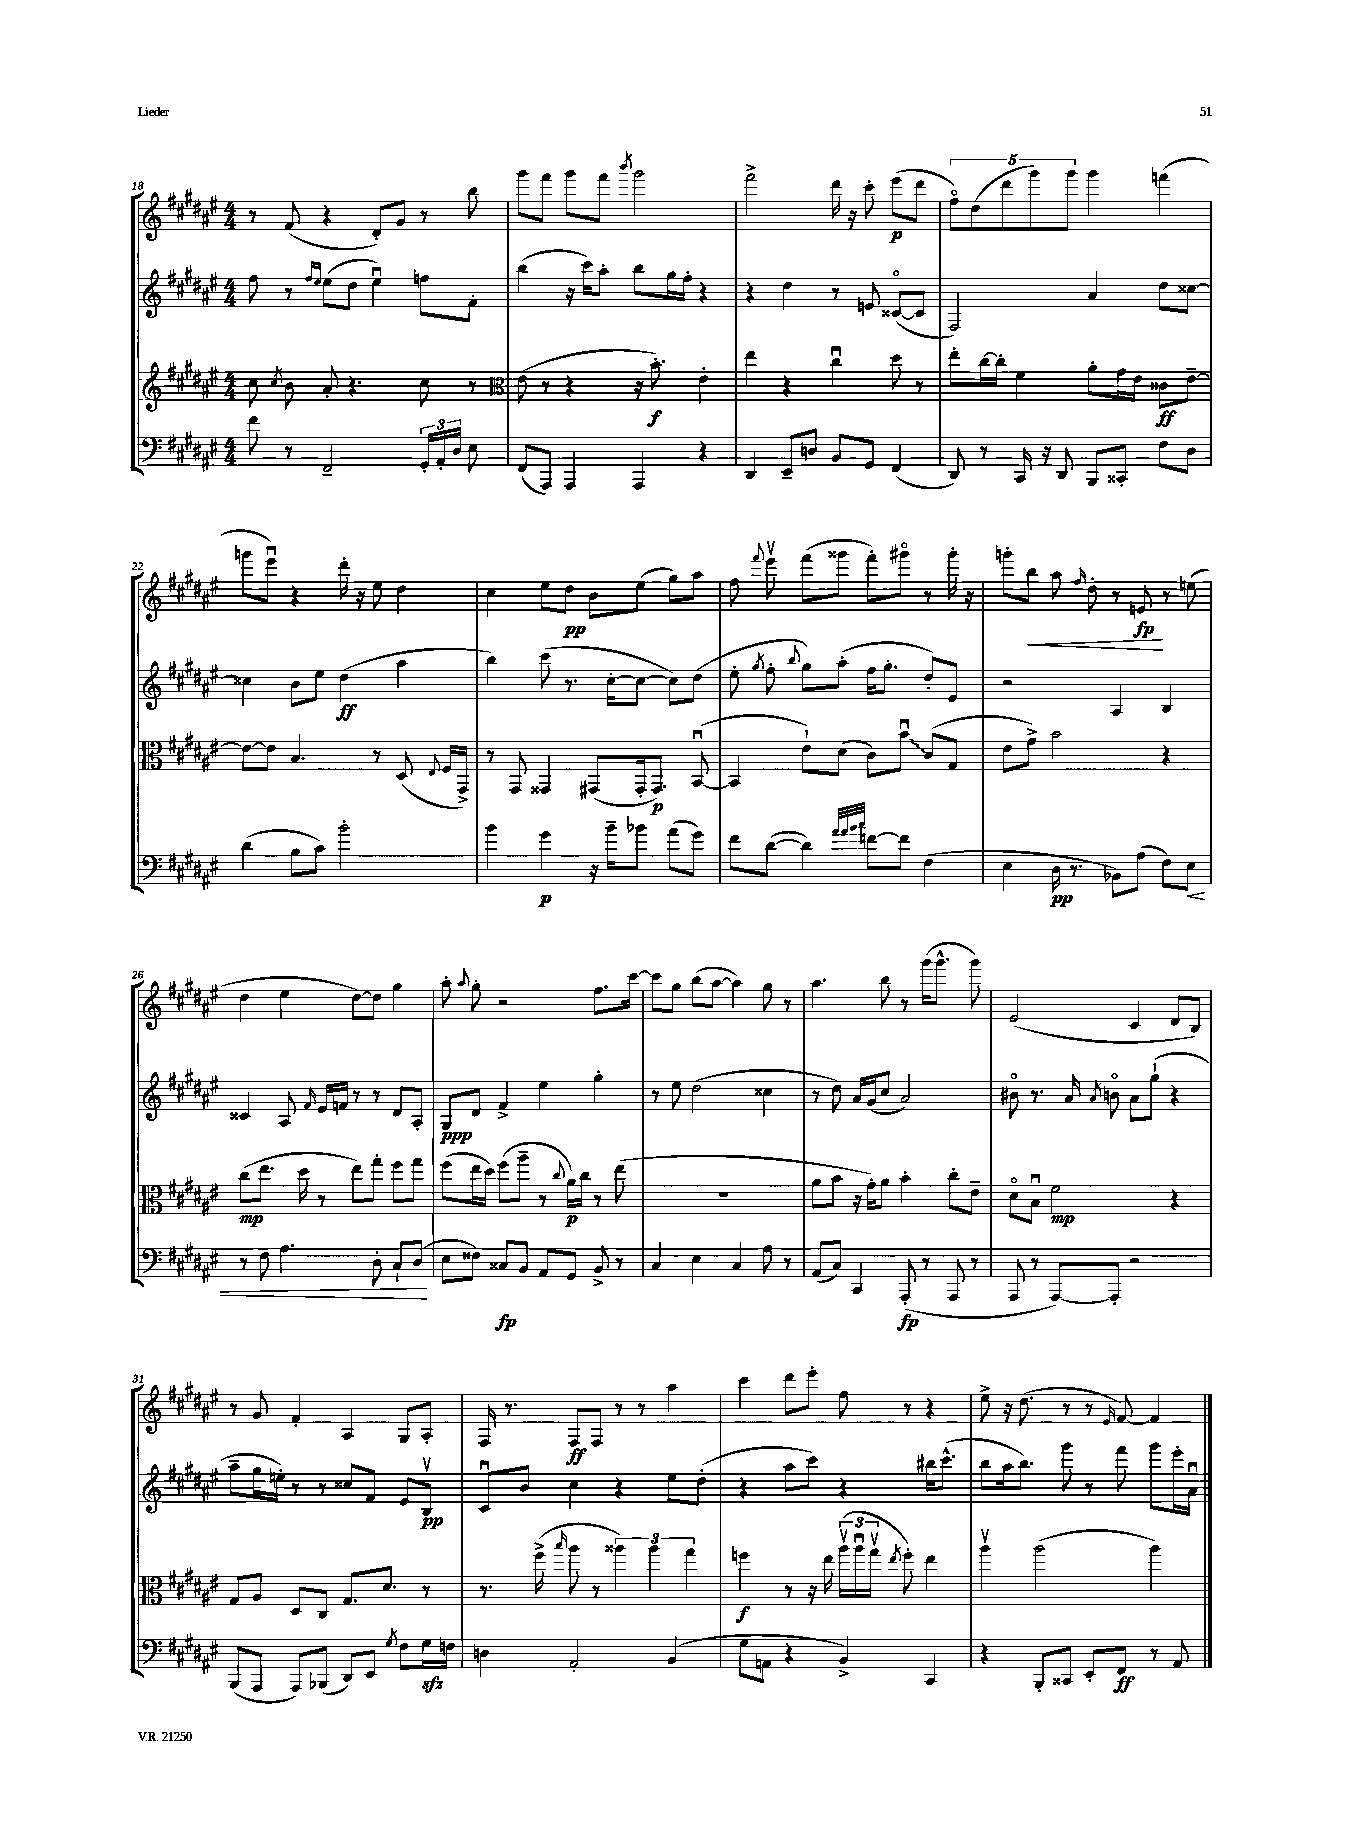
<<
\new StaffGroup <<
\new Staff = "s0" {
    \clef treble \key fis \major \numericTimeSignature \time 4/4
    \autoBeamOff r8 fis'8( r4 dis'8[-.) gis'8] r8 b''8 |
    gis'''8[ fis'''8] gis'''8[ fis'''8] \acciaccatura { b'''8 } gis'''2 |
    fis'''2-> dis'''16 r16 cis'''8-. eis'''8[\p( dis'''8] |
    \tuplet 5/4 { fis''8[\flageolet) dis''8( dis'''8 gis'''8) gis'''8] } gis'''4 f'''4( |
    g'''8[ eis'''8]\downbow) r4 dis'''16-. r16 eis''8 dis''4 |
    cis''4 eis''8[ dis''8]\pp b'8[ eis''8]( gis''8[) ais''8] |
    fis''8 \appoggiatura { fis'''8 } eis'''8\upbow fis'''8[( gisis'''8] fis'''8[-.) gis'''8]\flageolet r8 gis'''16-. r16 |
    g'''8[-. b''8]\< ais''8 \grace { fis''16 } dis''8-. r8 e'8\fp\! r8 e''8( |
    dis''4 eis''4 dis''8[~) dis''8] gis''4 |
    ais''8-. \appoggiatura { ais''8 } gis''8-. r2 fis''8.[ cis'''16]~ |
    cis'''8[ gis''8] b''8[( ais''8]~ ais''4) gis''8 r8 |
    ais''4. b''8 r8 gis'''16[( gis'''8.]-^ gis'''8) |
    eis'2( cis'4 dis'8[ b8]) |
    r8 gis'8 fis'4-. ais4 gis8[ ais8]-. |
    fis16 r8. fis8[\ff fis8] r8 r8 ais''4 |
    cis'''4 dis'''8[ eis'''8]-. fis''8 r8 r4 |
    eis''8-> r16 dis''8.( r8 r8 \grace { eis'16 } fis'8~) fis'4 \bar "|." |
}
\new Staff = "s1" {
    \clef treble \key fis \major \numericTimeSignature \time 4/4
    \autoBeamOff fis''8 r8 \grace { fis''16[ eis''16] } eis''8[( dis''8] eis''4\downbow) f''8[ fis'8]-. |
    b''4( r16 cis'''16[) ais''8]-. b''8[ gis''16 fis''16]-. r4 |
    r4 dis''4 r8 e'8 cisis'8[~\flageolet( cisis'8] |
    fis2) ais'4 dis''8[ cisis''8]~ |
    cisis''4 b'8[ eis''8] dis''4\ff( ais''4 |
    b''4) cis'''8( r8. cis''16[~-. cis''8]~ cis''8[) dis''8]( |
    eis''8-. \acciaccatura { gis''8 } fis''8-. \appoggiatura { b''8 } gis''8[) ais''8]-.( fis''16[ gis''8.]-. dis''8[-.) eis'8] |
    r2 ais4 b4 |
    cisis'4 ais8 \grace { fis'16 } eis'16[ f'16] r8 r8 dis'8[ ais8]-. |
    gis8[\ppp dis'8] fis'4-> eis''4 gis''4-. |
    r8 eis''8 dis''2( cisis''4 |
    r8 dis''8) ais'16[ gis'16( cis''8] ais'2) |
    bis'8\flageolet r8. ais'16 \acciaccatura { ais'8 } b'8\flageolet ais'8[ gis''8]-!( r4 |
    ais''8[-- gis''16 e''16]-.) r8 r8 cisis''8[ fis'8] eis'8[ b8]\upbow\pp |
    cis'8[\downbow b'8] cis''4 r4 eis''8[ dis''8]-.( |
    r4 ais''8[ cis'''8]) r4 bis''16[ cis'''8.]-^( |
    b''8[ ais''16 b''8.]) gis'''8 r8 fis'''8 gis'''8[ eis'''16-. ais'16]\downbow \bar "|." |
}
\new Staff = "s2" {
    \clef treble \key fis \major \numericTimeSignature \time 4/4
    \autoBeamOff cis''8 \acciaccatura { cis''8 } b'8 ais'8-. r4. cis''8 r8 |
    \clef alto eis'8( r8 r4 r16 b'8.-.\f) eis'4-. |
    eis''4 r4 cis''4\downbow dis''8 r8 |
    eis''8[-. cis''16~ cis''16]-. fis'4 ais'8[-. gis'16 eis'16] cisis'8[\ff eis'8]~-- |
    eis'8[~ eis'8] b4. r8 dis8( \appoggiatura { eis8 } fis16[ gis,16]->) |
    r8 gis,8 gisis,4 gis,8[( gis,16-. gis,8.]\p) b,8~\downbow( |
    b,4 eis'8[-!) dis'8]( cis'8[) \once \override Glissando.style = #'zigzag b'8]\downbow\glissando cis'8[( gis8] |
    eis'8[ gis'8]->) b'2 r4 |
    cis''8[\mp( eis''8.] dis''16 r8 eis''8[) gis''8]-. fis''8[ gis''8] |
    fis''8[( eis''16 dis''16]) fis''8[( ais''8]-- r8 \appoggiatura { cis''8 } ais'16[\p) cis''16] r8 eis''8( |
    R1 |
    ais'8[ b'8] r16 gis'16[-.) ais'8] b'4-. cis''8[-. eis'8]-- |
    dis'8[\flageolet b8]\downbow fis'2\mp r4 |
    gis8[ ais8] dis8[ cis8] gis8.[ dis'8.] r8 |
    r8. fis''16->( \grace { b''16 } ais''8 r8 \tuplet 3/2 { aisis''4) aisis''4 gis''4 } |
    f''4\f r8 r16 eis''16 \tuplet 3/2 { ais''16[\upbow( ais''16\downbow gis''16]\upbow } \acciaccatura { eis''8 } f''8-.) eis''4 |
    ais''4\upbow ais''2( ais''4) \bar "|." |
}
\new Staff = "s3" {
    \clef bass \key fis \major \numericTimeSignature \time 4/4
    \autoBeamOff fis'8 r8 fis,2-- \tuplet 3/2 { gis,16[-. ais,16-. dis16] } eis8 |
    fis,8[( ais,,8]) ais,,4 ais,,4 r4 |
    dis,4 eis,8[-- d8] b,8[ gis,8] fis,4( |
    dis,8) r8 cis,16 r16 dis,8 b,,8[ cisis,8]-. fis8[ dis8] |
    dis'4( b8[ cis'8]) b'2-. |
    b'4 gis'4\p r16 b'16[-- bes'8] ais'8[( gis'8]) |
    fis'8[ dis'8]~( dis'4) \grace { ais'32[ ais'32 b'32 cis''32] } f'8[~ f'8] fis4( |
    eis4 dis16\pp r8. bes,8[) ais8]( fis8[) eis8]\< |
    r8 fis8 ais4. dis8-. cis8[-! dis8]\!( |
    eis8[ fisis8]) cisis8[\fp b,8] ais,8[ gis,8] b,8-> r8 |
    cis4 eis4 cis4 ais8 r8 |
    ais,8[( cis8]) cis,4 ais,,8-.\fp( r8 ais,,8 r8 |
    ais,,8 r8 ais,,8[~) ais,,8]-. r2 |
    b,,8[( ais,,8] ais,,8[) bes,,8]( dis,8[) eis,8] \acciaccatura { gis8 } fis8[ gis16\sfz f16] |
    d4 ais,2-. b,4( |
    gis8[ a,8] r4 b,4->) cis,4 |
    r4 b,,8[-. cisis,8] eis,8[-. fis,8]\ff r8 ais,8 \bar "|." |
}
>>
>>
\layout { \context { \Score currentBarNumber = #18 } }
